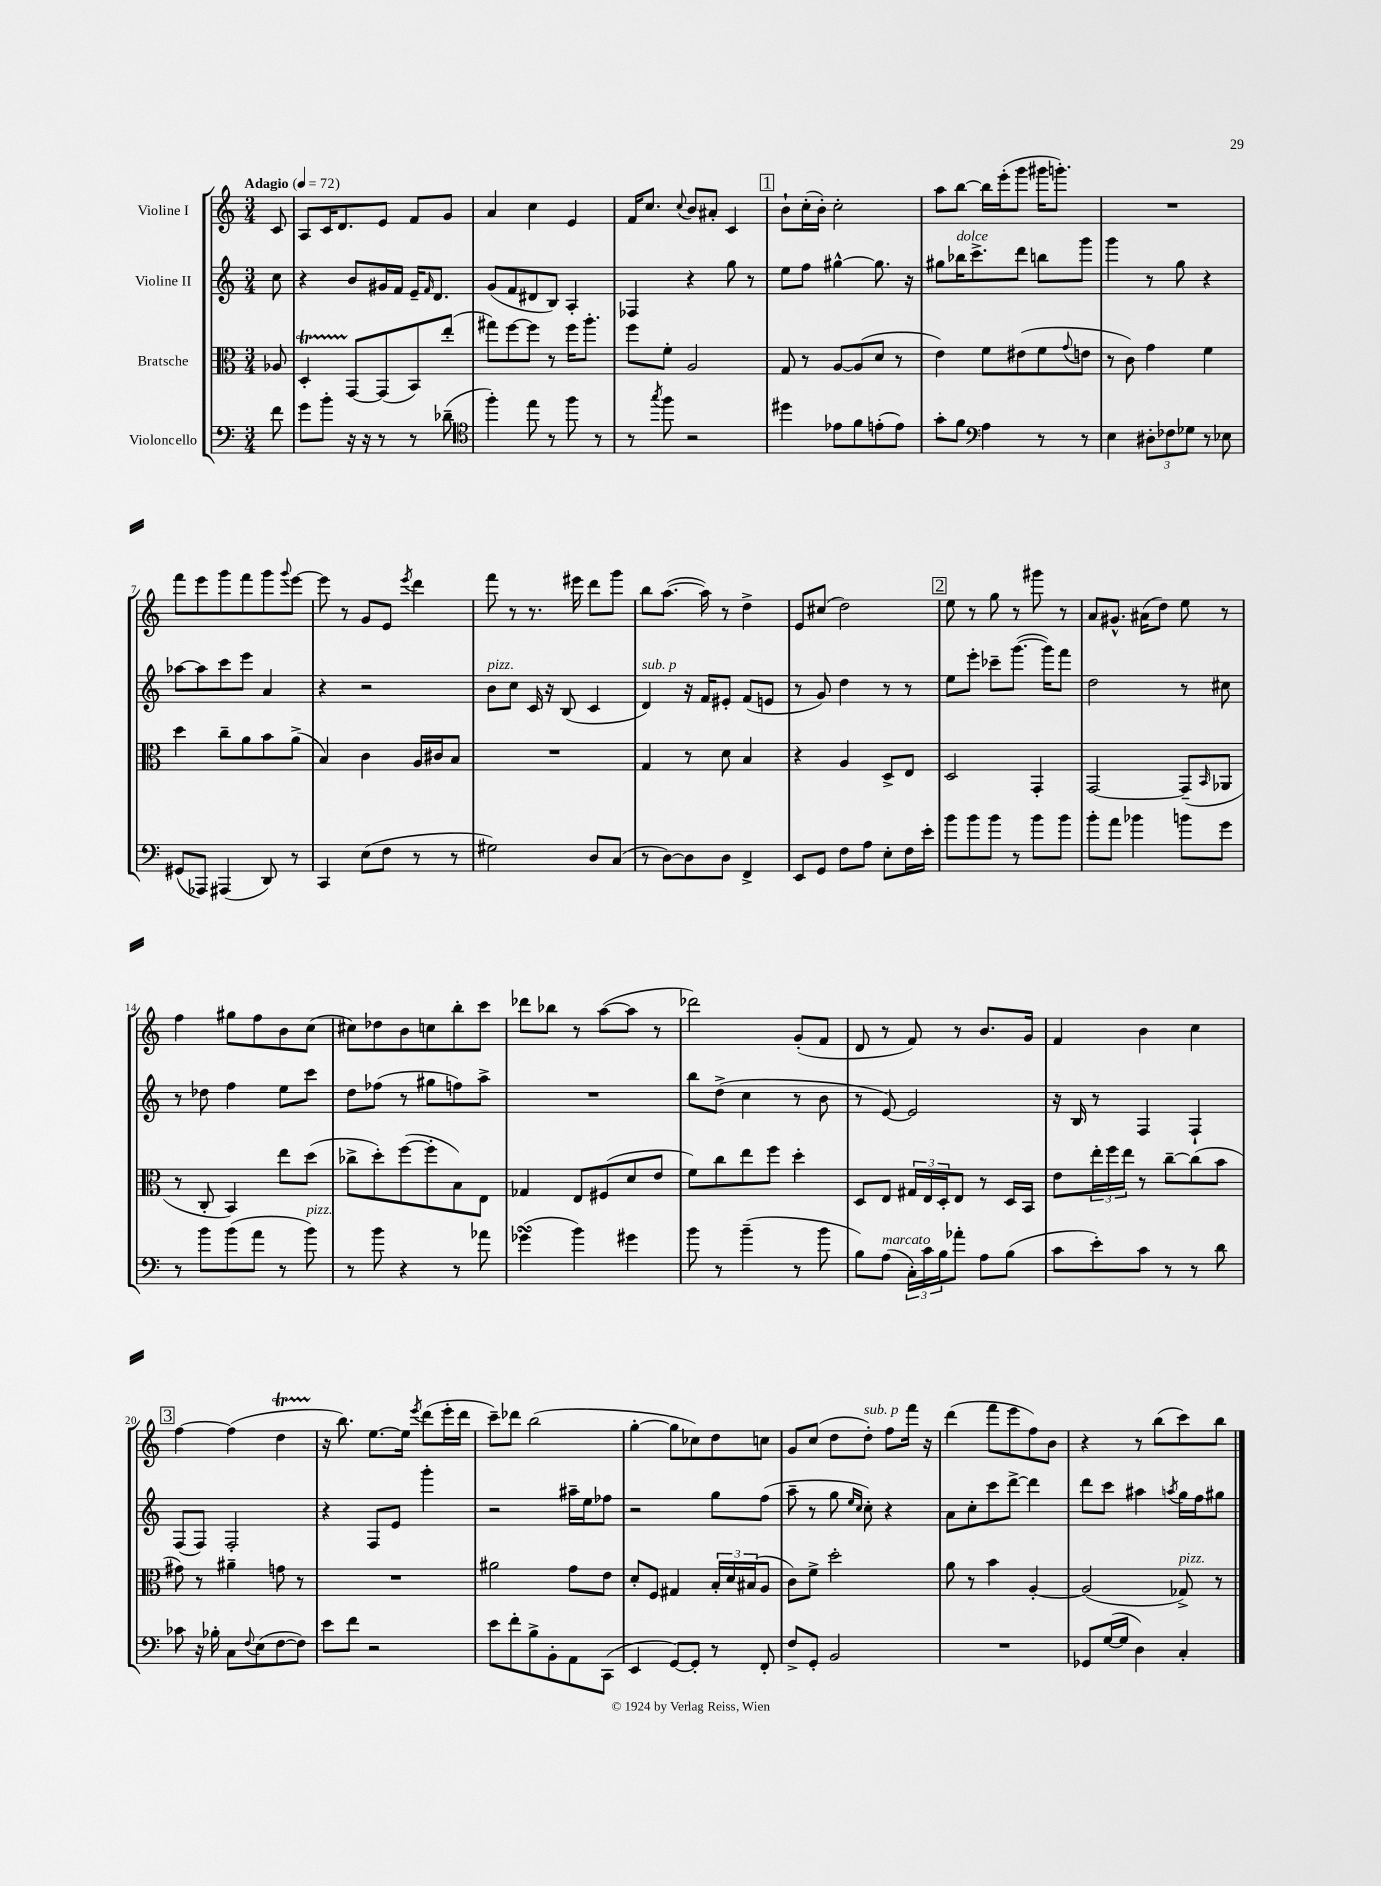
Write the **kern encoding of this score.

**kern	**kern	**kern	**kern
*staff4	*staff3	*staff2	*staff1
*clefF4	*clefC3	*clefG2	*clefG2
*k[]	*k[]	*k[]	*k[]
*M3/4	*M3/4	*M3/4	*M3/4
*MM72	*MM72	*MM72	*MM72
8f	8A-	8cc	8c
=	=	=	=
8g	4D'	4r	8A
8b'	.	.	16c
.	.	.	8.d
16r	[8GG	8b	.
16r	.	.	.
8r	(8GG]	16g#	8e
.	.	16f	.
8r	8BB)	16e~	8f
.	.	16qqf	.
.	.	8.d	.
(8d-~	(8ee'	.	8g
=	=	=	=
*clefC4	*	*	*
4ff')	8gg#)	(8g	4a
.	[8ff	8f	.
8ee	8ff]	8d#	4cc
8r	8r	8B)	.
8ff	16ff	4A'	4e
.	8.aa'	.	.
8r	.	.	.
=	=	=	=
8r	8ff	4F-	16f
.	.	.	8.cc
8qgg	.	.	.
8ff	8f'	.	.
.	.	.	8qqcc
2r	2A	4r	8b
.	.	.	8a#'
.	.	8gg	4c
.	.	8r	.
=	=	=	=
4dd#	8G	8ee	8b`
.	8r	8ff	(16cc'
.	.	.	16b')
8e-	[8A	[4gg#^^	2cc'
8f	(8A]	.	.
(8e'	8d	8.gg#]	.
8e)	8r	.	.
.	.	16r	.
=	=	=	=
8g'	4e)	8gg#	8aa
8f	.	16bb-	[8bb
.	.	8.ccc^	.
*clefF4	*	*	*
4A	8f	.	16bb]
.	.	.	(16eee'
.	(8e#	8ddd	8ggg
8r	8f	8bb	16ggg#
.	.	.	8.ggg')
.	8qqg	.	.
8r	8e	8ggg	.
=	=	=	=
4E	8r	4ggg	2.r
.	8c)	.	.
12D#'	4g	8r	.
12F-	.	.	.
.	.	8gg	.
12G-	.	.	.
8r	4f	4r	.
8E-	.	.	.
=	=	=	=
(8GG#	4dd	[8aa-	8fff
8AAA-)	.	8aa-]	8eee
(4AAA#	8cc~	8ccc	8ggg
.	8a	8eee	8fff
8DD)	8b	4a	8ggg
.	.	.	8qqggg
8r	(8a^	.	[8eee
=	=	=	=
4CC	4B)	4r	8eee]
.	.	.	8r
(8E	4c	2r	8g
8F	.	.	8e
.	.	.	8qeee
8r	16A	.	4ddd
.	16c#	.	.
8r	8B	.	.
=	=	=	=
2G#)	2.r	8b	8fff
.	.	8cc	8r
.	.	16c	8.r
.	.	16r	.
.	.	(8B	.
.	.	.	16eee#
8D	.	4c	8ddd
(8C	.	.	8ggg
=	=	=	=
8r	4G	4d)	8bb
[8D)	.	.	([8.aa
8D]	8r	16r	.
.	.	16f	16aa])
8D	8d	8e#'	8r
4FF^	4B	(8f	4dd^
.	.	8e	.
=	=	=	=
8EE	4r	8r	8e
8GG	.	8g)	(8cc#
8F	4A	4dd	2dd)
8A	.	.	.
8E'	8D^	8r	.
16F	8E	8r	.
16e'	.	.	.
=	=	=	=
8b	2D	8ee	8ee
8b	.	8eee'	8r
8b	.	8ccc-~	8gg
8r	.	([8.ggg	8r
8b	4GG'	.	8ggg#
.	.	16ggg])	.
8b	.	8fff	8r
=	=	=	=
8b'	[2GG	2dd	8a
8a	.	.	8.g#^^
4b-	.	.	.
.	.	.	(16a#
.	.	.	8dd)
8b	(8GG~]	8r	8ee
.	16qqBB	.	.
8g	8AA-	8cc#	8r
=	=	=	=
8r	8r	8r	4ff
8b	8C'	8dd-	.
(8b	4BB)	4ff	8gg#
8a	.	.	8ff
8r	8ee	8ee	8b
8b)	(8dd	8ccc	(8cc
=	=	=	=
8r	8cc-^	8dd	8cc#)
8b	8dd')	(8ff-	8dd-
4r	([8ff	8r	8b
.	8ff']	8gg#	8cc
8r	8B)	8ff)	8bb'
8a-	8E	8aa^	8ccc
=	=	=	=
(4g-	4G-	2.r	8ddd-
.	.	.	8bb-
4b)	8E	.	8r
.	(8F#	.	([8aa
4g#	8d	.	8aa]
.	8e	.	8r
=	=	=	=
8b	8f)	8bb	2ddd-)
8r	8cc	(8dd^	.
(4b~	8ee	4cc	.
.	8ff	.	.
8r	4dd'	8r	(8g'
8b	.	8b	8f
=	=	=	=
8B)	8D	8r	8d
(8A	8E	[8e)	8r
24C')	24G#	2e]	8f)
24c	24E	.	.
24B	24D'	.	.
8a-'	8E	.	8r
8A	8r	.	8.b
(8B	16D	.	.
.	16BB	.	16g
=	=	=	=
8c	8e	16r	4f
.	.	16B	.
8e')	24ee'	8r	.
.	24ff	.	.
.	24ee	.	.
8c	8r	4F	4b
8r	[8cc~	.	.
8r	(8cc]	4F`	4cc
8d	8b	.	.
=	=	=	=
8c-	8g#)	(8F	[4ff
16r	8r	8F)	.
16B-'	.	.	.
8C	4a#~	2F'	(4ff]
8qqF	.	.	.
(8E	.	.	.
[8F	8g	.	4dd
8F])	8r	.	.
=	=	=	=
8e	2.r	4r	16r
.	.	.	8.bb)
8f	.	.	.
2r	.	8F	[8.ee
.	.	8e	.
.	.	.	16ee]
.	.	.	8qeee
.	.	4ggg'	(8ddd
.	.	.	16eee'
.	.	.	16ddd
=	=	=	=
8e	2a#	2r	8ccc~)
8f'	.	.	8ddd-
8B^	.	.	(2bb
8BB'	.	.	.
8AA	8g	16aa#~	.
.	.	16ee	.
(8CC	8e	8ff-	.
=	=	=	=
4EE	8d'	2r	[4gg'
.	8F	.	.
[8GG)	4G#	.	8gg]
8GG']	.	.	8cc-)
8r	24B'	8gg	8dd
.	24d	.	.
.	(24B#	.	.
8FF'	8A	(8ff	8cc
=	=	=	=
8F^	8c)	8aa~	8g
8GG'	8f^	8r	(8cc
2BB	2dd'	8gg	8dd
.	.	16qqee	.
.	.	16qqcc	.
.	.	8cc')	8dd')
.	.	4r	8ff
.	.	.	16fff
.	.	.	16r
=	=	=	=
2.r	8a	8a	(4ddd
.	8r	8cc'	.
.	4b	8ccc	8fff
.	.	[8ddd^	8eee
.	[4A'	4ddd]	8ff)
.	.	.	8b
=	=	=	=
8GG-	(2A]	8ddd	4r
([16G	.	8ccc	.
16G]	.	.	.
4D)	.	4aa#	8r
.	.	.	(8bb
.	.	8qaa	.
4C'	8G-^)	16gg	8ccc)
.	.	16ff	.
.	8r	8gg#	8bb
==	==	==	==
*-	*-	*-	*-
